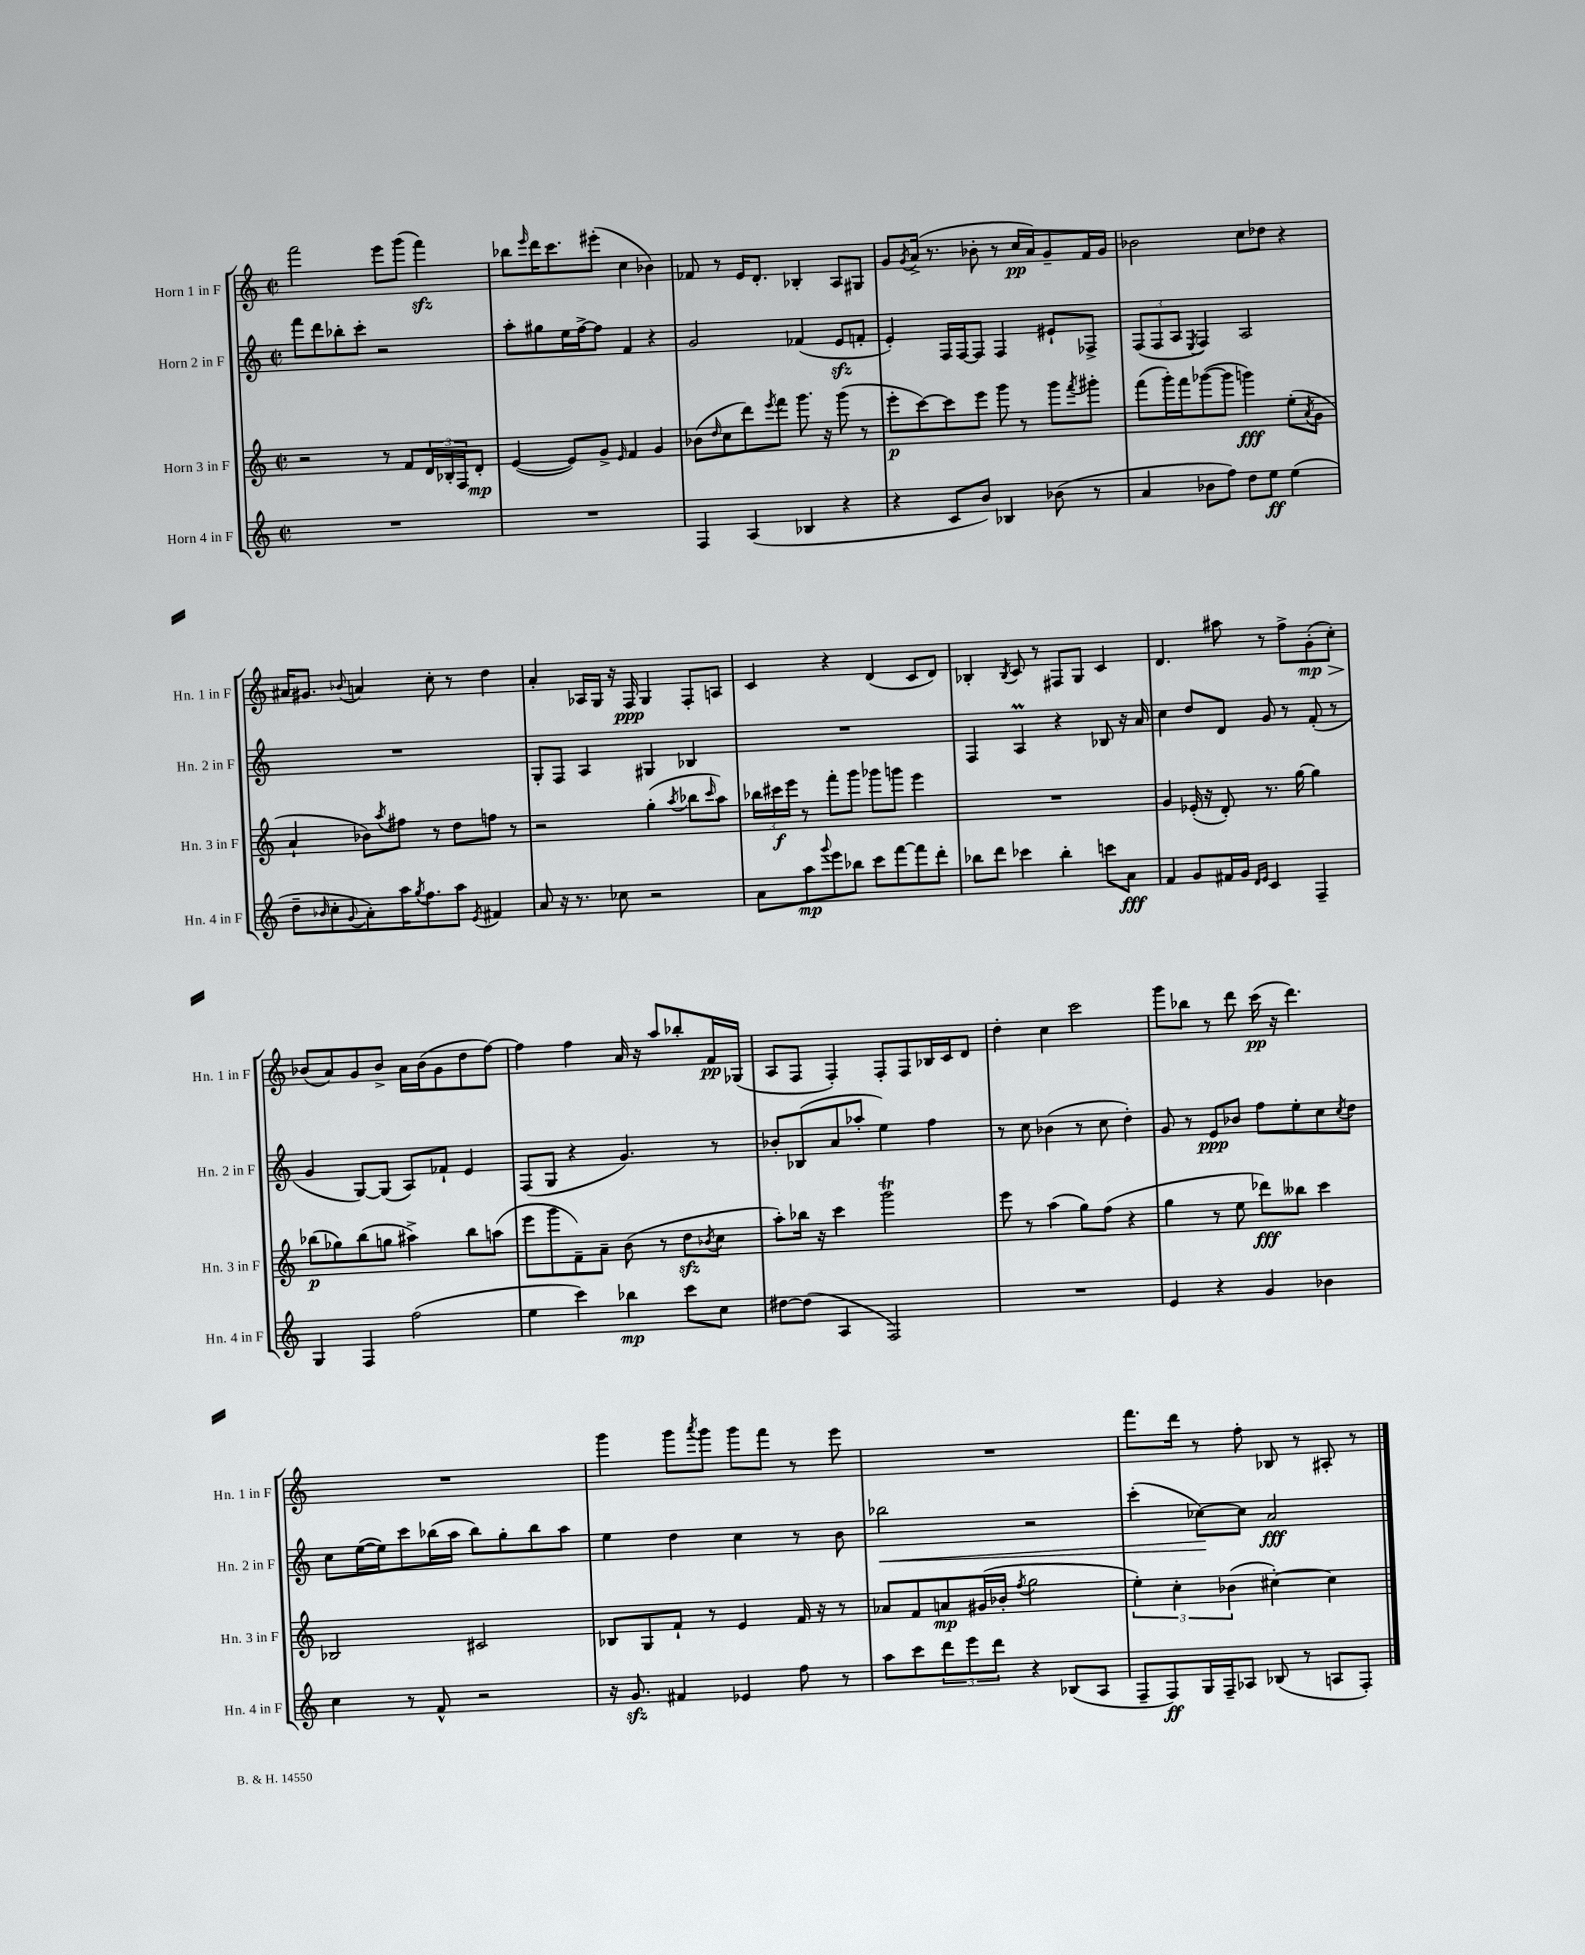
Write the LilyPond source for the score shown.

<<
\new StaffGroup <<
\new Staff = "s0" \with { instrumentName = "Horn 1 in F" shortInstrumentName = "Hn. 1 in F" } {
    \clef treble \key c \major \defaultTimeSignature \time 2/2
    f'''2 e'''8 g'''8( f'''4\sfz) |
    bes''8 \grace { e'''16 } d'''16 c'''8. eis'''8-.( c''4 bes'4) |
    fes'8 r8 e'16 d'8.-. bes4-. a8 gis8 |
    g'8 \acciaccatura { g'8 } a'16->( r8. bes'8-. r8 c''16\pp a'16) g'8-- f'16 g'16 |
    bes'2 c''8 des''8 r4 |
    ais'16 gis'8. \appoggiatura { bes'8 } a'4 c''8-. r8 d''4 |
    a'4-. aes16 g16 r16 f16\ppp g4 f8-. a8 |
    c'4 r4 d'4( c'8 d'8) |
    bes4-. \acciaccatura { bes8 } c'8 r8 fis8 g8 c'4 |
    d'4. ais''8 r8 f''8-> g'8-.\mp\>( c''8-.) |
    bes'8\!( a'8) g'8 bes'8-> a'16 bes'16( g'8 d''8 f''8~) |
    f''4 f''4 a'16 r16 a''8 bes''8-. f'16\pp ges16( |
    a8 f8 f4-.) f8-. f8 bes16 c'16 d'8 |
    d''4-. c''4 c'''2 |
    g'''8 bes''8 r8 d'''8 c'''16\pp( r16 d'''4.) |
    R1 |
    g'''4 g'''8 \acciaccatura { a'''8 } g'''8 g'''8 f'''8 r8 e'''8 |
    R1 |
    f'''8. d'''16 r8 f''8-. bes8 r8 ais8-. r8 \bar "|." |
}
\new Staff = "s1" \with { instrumentName = "Horn 2 in F" shortInstrumentName = "Hn. 2 in F" } {
    \clef treble \key c \major \defaultTimeSignature \time 2/2
    f'''8 d'''8 bes''8-. c'''8-. r2 |
    a''8-. gis''8 e''16 f''16~-> f''8 f'4 r4 |
    g'2 fes'4( e'8\sfz f'8-. |
    e'4-.) f16 f16~ f8 f4 eis'8-! fes8-> |
    \tuplet 3/2 { f8( f8 a8 } \acciaccatura { e8 } f4) a2 |
    R1 |
    g8-. f8 a4 gis4 bes4 |
    R1 |
    f4 a4\prall r4 bes8 r16 a'16 |
    c''4 d''8 d'8 g'8 r8 f'8-.( r8 |
    g'4 g8~) g8( a8) fes'8-! e'4 |
    f8( g8 r4 g'4.) r8 |
    bes'8-. bes8( a'8 aes''8-. e''4) f''4 |
    r8 c''8 bes'4( r8 c''8 d''4-.) |
    g'8 r8 e'8\ppp bes'8 f''8 e''8-. c''8 \acciaccatura { c''8 } d''8 |
    c''8 e''16~( e''16) c'''8 bes''16( a''16 bes''8) g''8-. bes''8 a''8 |
    e''4 d''4 c''4 r8 b'8 |
    bes''2\< r2 |
    c'''4-.( ces''8~\!) ces''8 a'2\fff \bar "|." |
}
\new Staff = "s2" \with { instrumentName = "Horn 3 in F" shortInstrumentName = "Hn. 3 in F" } {
    \clef treble \key c \major \defaultTimeSignature \time 2/2
    r2 r8 f'8 \tuplet 3/2 { d'16 bes16-. f16 } d'8-.\mp |
    e'4~( e'8) g'8-> \grace { e'16 } f'4 g'4 |
    bes'8( \grace { d''16 } c''8 d'''8) \acciaccatura { e'''8 } f'''8 g'''8. r16 g'''8( r8 |
    e'''8-.\p c'''8~) c'''8 e'''8 g'''8 r8 g'''8 \acciaccatura { f'''8 } gis'''8-. |
    f'''8( g'''16-.) f'''16 ges'''8~( ges'''8 g'''4\fff) e''8-.( \acciaccatura { a'8 } g'8 |
    a'4-! bes'8) \acciaccatura { a''8 } fis''8 r8 d''8 f''8 r8 |
    r2 g''4-.( \acciaccatura { a''8 } bes''8 \grace { c'''16 } a''8) |
    \tuplet 3/2 { bes''16 cis'''16\f e'''16 } r8 f'''8-. g'''8 ges'''8 g'''8 e'''4 |
    R1 |
    g'4 ees'16-.( r16 d'8-.) r8. g''16~ g''4 |
    bes''8\p( ges''8) bes''8( g''8 ais''4->) bes''8 a''8( |
    e'''8 g'''8 f'8--) a'8-- b'8( r8 d''8\sfz \acciaccatura { bes'8 } c''8 |
    a''8-.) bes''16 r16 c'''4 g'''2\trill |
    e'''8 r8 a''4( g''8) f''8( r4 |
    g''4 r8 e''8 des'''8\fff) beses''8 c'''4 |
    bes2 cis'2 |
    bes8 g8 f'8-! r8 e'4 f'16 r16 r8 |
    aes'8 f'8 a'8\mp gis'16( bes'16-. \acciaccatura { f''8 } g''2 |
    \tuplet 3/2 { e''4-.) c''4-. bes'4( } cis''4~-.) cis''4 \bar "|." |
}
\new Staff = "s3" \with { instrumentName = "Horn 4 in F" shortInstrumentName = "Hn. 4 in F" } {
    \clef treble \key c \major \defaultTimeSignature \time 2/2
    R1 |
    R1 |
    f4 a4( bes4 r4 |
    r4 c'8 b'8) bes4 bes'8( r8 |
    a'4 bes'8 f''8) d''8 e''8\ff e''4( |
    d''8-- \grace { bes'16 } c''8-. \appoggiatura { g'8 } a'8-.) a''16 \acciaccatura { g''8 } f''8. a''8 \acciaccatura { e'8 } fis'4 |
    a'8 r16 r8. ces''8 r2 |
    a'8 a''8\mp \appoggiatura { g'''8 } e'''8 bes''8 c'''8 f'''8~ f'''8 d'''8-. |
    bes''8 d'''8 ces'''4 bes''4-. c'''8 a'8\fff |
    f'4 g'8 fis'16 g'16 \grace { d'16 e'16 } c'4 f4-- |
    g4 f4 f''2( |
    e''4 c'''4) bes''4\mp c'''8 c''8 |
    dis''8~ dis''8( a4 f2) |
    R1 |
    e'4 r4 g'4 bes'4 |
    c''4 r8 f'8-^ r2 |
    r16 g'8.\sfz fis'4 ees'4 f''8 r8 |
    a''8 c'''8 \tuplet 3/2 { d'''8 e'''8 d'''8 } r4 bes8( a8 |
    f8-- f8\ff) g16 f16-- aes8 bes8( r8 a8 f8-.) \bar "|." |
}
>>
>>
\layout { \context { \Score \remove "Bar_number_engraver" } }
